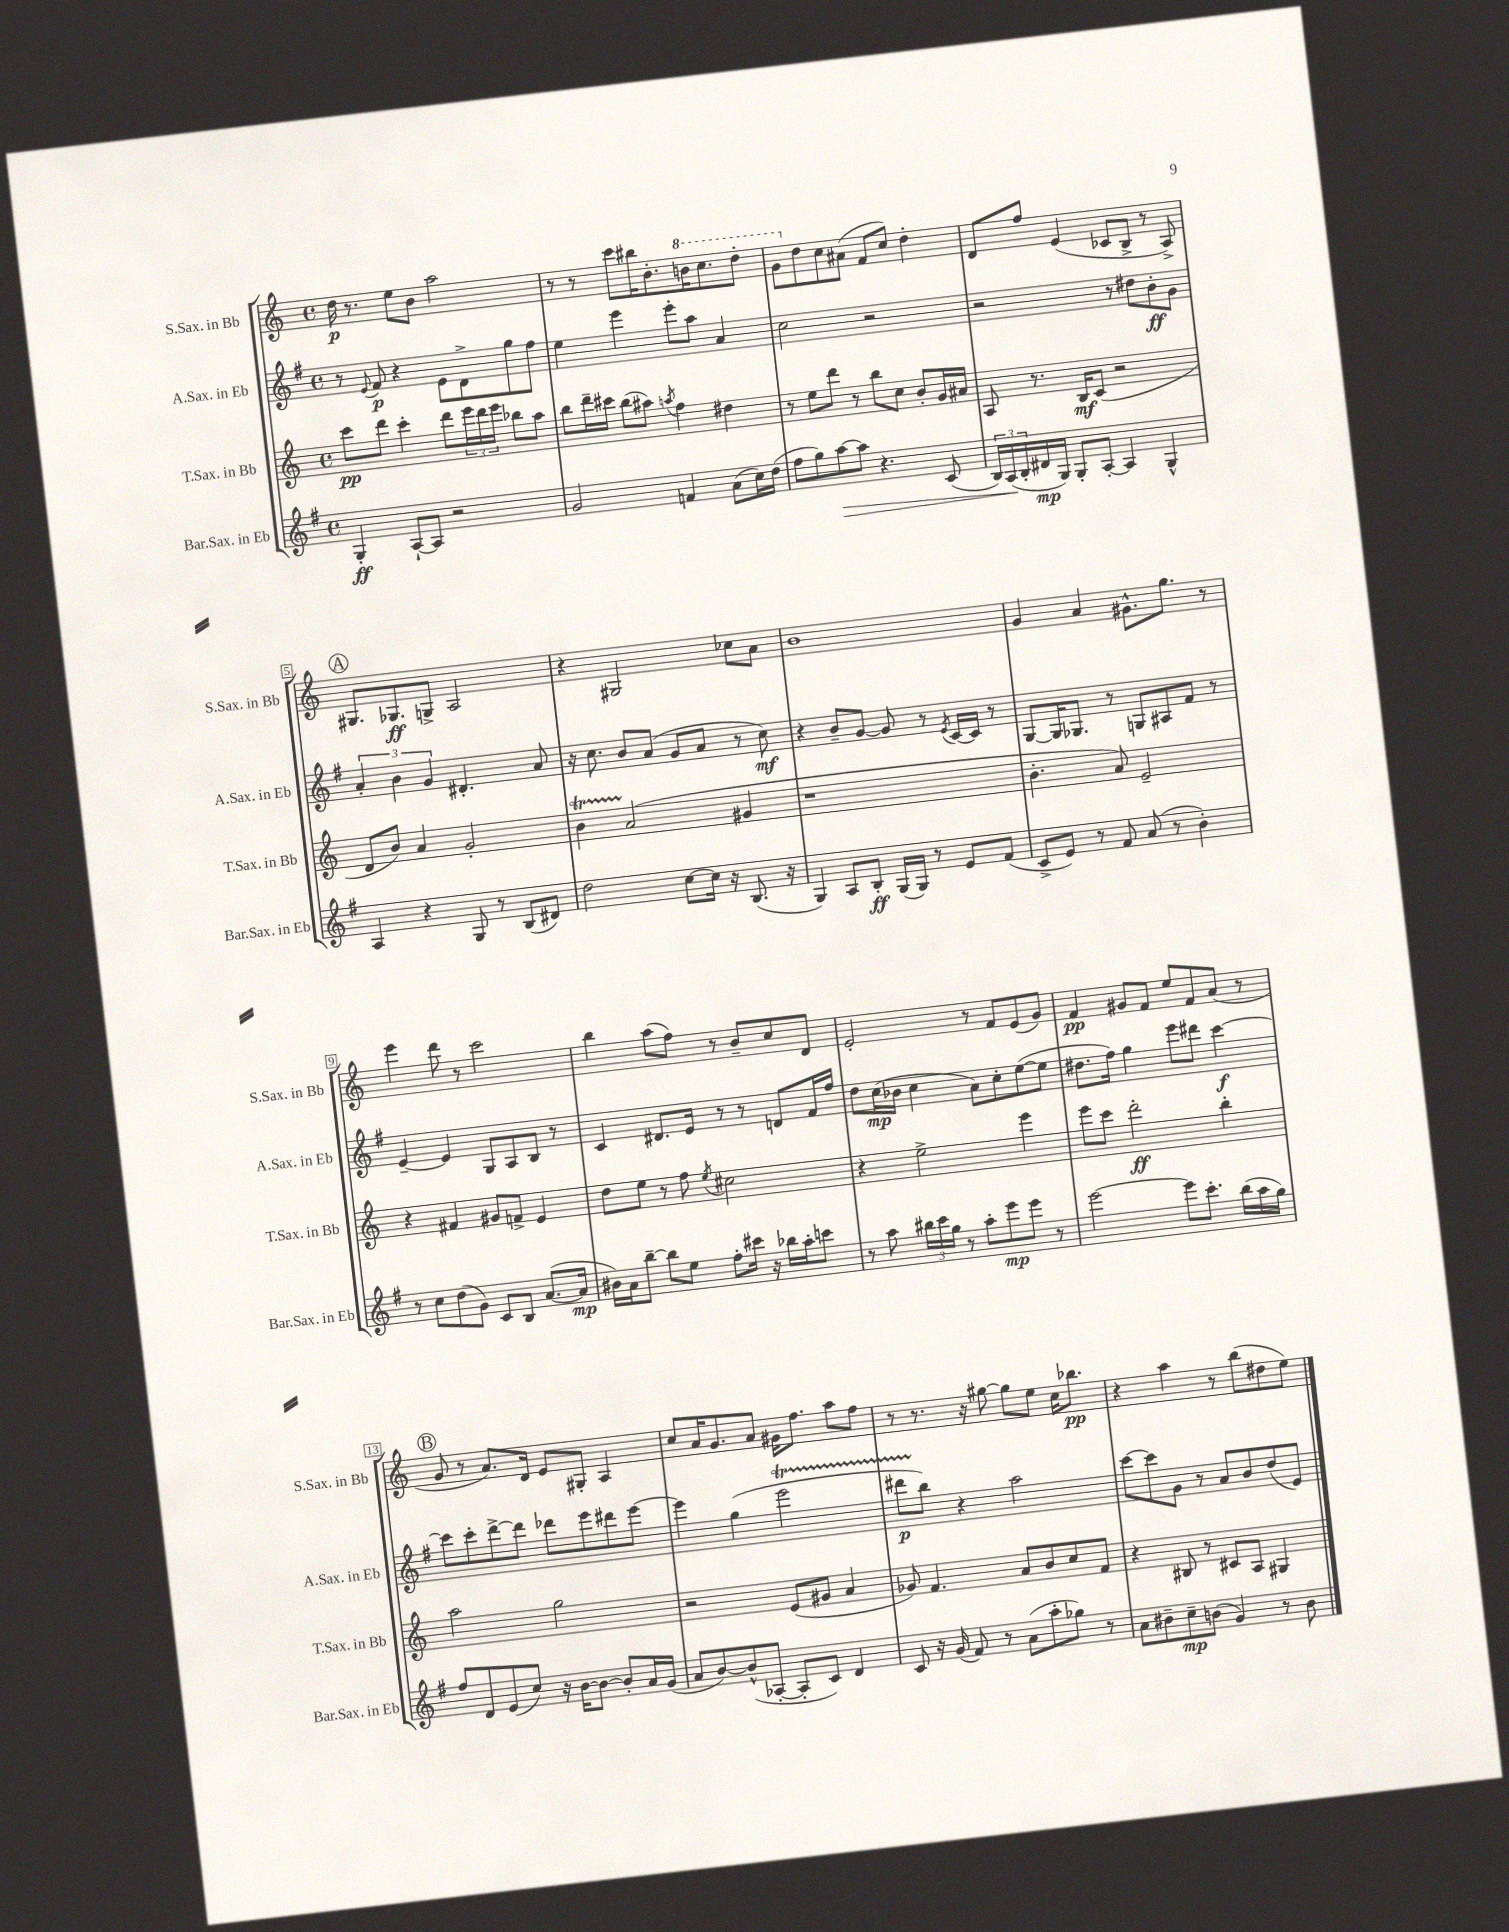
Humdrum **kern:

**kern	**dynam	**kern	**dynam	**kern	**dynam	**kern	**dynam
*part4	*part4	*part3	*part3	*part2	*part2	*part1	*part1
*staff4	*staff4	*staff3	*staff3	*staff2	*staff2	*staff1	*staff1
*I"Bar.Sax. in Eb	*	*I"T.Sax. in Bb	*	*I"A.Sax. in Eb	*	*I"S.Sax. in Bb	*
*I'Bar.Sax. in Eb	*	*I'T.Sax. in Bb	*	*I'A.Sax. in Eb	*	*I'S.Sax. in Bb	*
*clefG2	*	*clefG2	*	*clefG2	*	*clefG2	*
*k[f#]	*	*k[]	*	*k[f#]	*	*k[]	*
*M4/4	*	*M4/4	*	*M4/4	*	*M4/4	*
*met(c)	*	*met(c)	*	*met(c)	*	*met(c)	*
=1	=1	=1	=1	=1	=1	=1	=1
4G'/	ff	8ccc\L	pp	8r	.	16dd\	p
.	.	.	.	.	.	8.r	.
.	.	.	.	8qqe/	.	.	.
.	.	8ddd\J	.	8f#/	p	.	.
[8A`/L	.	4ccc'\	.	4r	.	8ee\L	.
8A/J]	.	.	.	.	.	8b\J	.
2r	.	8ddd\L	.	8e\L	.	2aa\	.
.	.	24eee\L	.	8d^\	.	.	.
.	.	24ddd\	.	.	.	.	.
.	.	24eee\JJ	.	.	.	.	.
.	.	8bb-X\L	.	8gg\	.	.	.
.	.	8aa\J	.	8ff#\J	.	.	.
=2	=2	=2	=2	=2	=2	=2	=2
2g/	.	8bb\L	.	4ee\	.	8r	.
.	.	16ddd~\L	.	.	.	8r	.
.	.	16ccc#X\JJ	.	.	.	.	.
.	.	(8bb\L	.	4eee\	.	8ccc\L	.
.	.	8aa#X\J)	.	.	.	16bb#X\K	.
.	.	.	.	.	.	8.b'\	.
.	.	8qaan/	.	.	.	.	.
4fn/	.	4ff\	.	8eee'\L	.	.	.
*	*	*	*	*	*	*8va	*
.	.	.	.	8aa\J	.	16bbn\K	.
.	.	.	.	.	.	8.ccc\	.
(8a\L	.	4dd#X\	.	4a/	.	.	.
16cc\L)	.	.	.	.	.	8ddd'\J	.
(16dd\JJ	.	.	.	.	.	.	.
=3	=3	=3	=3	=3	=3	=3	=3
8ff#\L	.	8r	.	2cc\	.	8gg\L	.
*	*	*	*	*	*	*X8va	*
8gg\)	.	8ee\L	.	.	.	8dd\	.
!	!LO:HP:b	!	!	!	!	!	!
[8aa\	>	8ddd\J	.	.	.	8cc\	.
8aa\J]	.	8r	.	.	.	(8a#X\J	.
4.r	.	8bb\L	.	2r	.	8f/L	.
.	.	8cc\J	.	.	.	8cc/J)	.
.	.	8b'/L	.	.	.	4dd'\	.
(8c/	.	16g/L	.	.	.	.	.
.	.	16a#X/JJ	.	.	.	.	.
=4	=4	=4	=4	=4	=4	=4	=4
24B/LL)	.	8A/	.	2r	.	8d/L	.
(24A/	.	.	.	.	.	.	.
24B'/	]	.	.	.	.	.	.
16d#X/	mp	8.r	.	.	.	8ff/J	.
16G/JJ)	.	.	.	.	.	.	.
8G'/L	.	.	.	.	.	(4e/	.
.	.	16B/KL	mf	.	.	.	.
[8A'/J	.	(8c/J	.	.	.	.	.
4A/]	.	2r	.	8r	.	8c-X/L	.
.	.	.	.	8dd#X\L	.	8B^/J	.
4G^^/	.	.	.	8b'\	ff	8r	.
.	.	.	.	8g\J	.	8A^/)	.
!!LO:LB:g=z
!!LO:REH:place=s1:t=A
=5	=5	=5	=5	=5	=5	=5	=5
4A/	.	8d/L	.	6a'/	.	8.G#X/L	.
.	.	8b/J)	.	.	.	.	.
.	.	.	.	6b\	.	.	.
.	.	.	.	.	.	8.G-X/	ff
4r	.	4a/	.	.	.	.	.
.	.	.	.	6g/	.	.	.
.	.	.	.	.	.	8Gn^/J	.
8G/	.	2g'/	.	4.d#X'/	.	2A/	.
8r	.	.	.	.	.	.	.
(8B/L	.	.	.	.	.	.	.
8d#X/J)	.	.	.	8a/	.	.	.
=6	=6	=6	=6	=6	=6	=6	=6
2dd\	.	4bt\	.	16r	.	4r	.
.	.	.	.	8.cc\	.	.	.
.	.	(2a/	.	8b/L	.	2G#X/	.
.	.	.	.	(8a/J	.	.	.
[8cc\L	.	.	.	8g/L	.	.	.
16cc\Jk]	.	.	.	8a/J	.	.	.
16r	.	.	.	.	.	.	.
(8.B/	.	4g#X/	.	8r	.	8cc-X\L	.
.	.	.	.	8cc\)	mf	8a\J	.
16r	.	.	.	.	.	.	.
=7	=7	=7	=7	=7	=7	=7	=7
4G/)	.	1r	.	4r	.	1b	.
8A/L	.	.	.	8b~/L	.	.	.
8B'/J	ff	.	.	[8g/J	.	.	.
(16G/LL	.	.	.	8g/]	.	.	.
16G/JJ)	.	.	.	.	.	.	.
8r	.	.	.	8r	.	.	.
.	.	.	.	8qe/	.	.	.
8e/L	.	.	.	[16c/LL	.	.	.
.	.	.	.	16c/JJ]	.	.	.
(8f#/J	.	.	.	8r	.	.	.
=8	=8	=8	=8	=8	=8	=8	=8
8c^/L	.	4.b'\	.	[8G/L	.	4g/	.
8e/J)	.	.	.	16G/K]	.	.	.
.	.	.	.	8.G-X/J	.	.	.
8r	.	.	.	.	.	4a/	.
8f#/	.	8a/)	.	8r	.	.	.
(8a/	.	2e~/	.	8Gn/L	.	8.g#X^^\L	.
8r	.	.	.	8A#X/	.	.	.
.	.	.	.	.	.	8.gg\J	.
4b'\)	.	.	.	8f#/J	.	.	.
.	.	.	.	8r	.	8r	.
!!LO:LB:g=z
=9	=9	=9	=9	=9	=9	=9	=9
8r	.	4r	.	[4e~/	.	4eee\	.
8cc\L	.	.	.	.	.	.	.
(8dd\	.	4f#X/	.	4e/]	.	8ddd\	.
8g\J)	.	.	.	.	.	8r	.
8c/L	.	8g#X/L	.	8G/L	.	2ccc\	.
8B/J	.	8fn^/J	.	8A/	.	.	.
([8.a/L	.	4e/	.	8B/J	.	.	.
.	.	.	.	8r	.	.	.
16a/Jk]	mp	.	.	.	.	.	.
=10	=10	=10	=10	=10	=10	=10	=10
16b#X\LL)	.	8dd\L	.	4c/	.	4bb\	.
16a\J	.	.	.	.	.	.	.
[8bb~\J	.	8ee\J	.	.	.	.	.
8bb\L]	.	8r	.	8.d#X/L	.	(8aa\L	.
8ee\J	.	8ff\	.	.	.	8ff\J)	.
.	.	.	.	16e/Jk	.	.	.
.	.	8qee/	.	.	.	.	.
8ff#'\L	.	2cc#X\	.	8r	.	8r	.
16ccc#X\Jk	.	.	.	8r	.	8b~/L	.
16r	.	.	.	.	.	.	.
16bb-X\LL	.	.	.	8dn/L	.	8cc/	.
16aa'\J	.	.	.	.	.	.	.
8cccn\J	.	.	.	16f#/L	.	8d/J	.
.	.	.	.	16ff#/JJ	.	.	.
=11	=11	=11	=11	=11	=11	=11	=11
8r	.	4r	.	8dd\L	.	2e'/	.
8aa\	.	.	.	(16cc\L	mp	.	.
.	.	.	.	16b-X\JJ	.	.	.
24bb#X\LL	.	2ee^\	.	4cc\	.	.	.
24ccc\	.	.	.	.	.	.	.
24gg\JJ	.	.	.	.	.	.	.
8r	.	.	.	.	.	.	.
8aa'\L	.	.	.	8a\L)	.	8r	.
8eee\	mp	.	.	8cc'\	.	8f/L	.
8eee\J	.	4eee\	.	([8ee\	.	(8e/	.
8r	.	.	.	8ee\J]	.	8g/J)	.
=12	=12	=12	=12	=12	=12	=12	=12
[2eee\	.	8eee\L	.	8.dd#X\L	.	4f/	pp
.	.	8ccc\J	.	.	.	.	.
.	.	.	.	16ff#\Jk)	.	.	.
.	.	2ddd'\	ff	4gg\	.	8g#X/L	.
.	.	.	.	.	.	8f/J	.
8eee\L]	.	.	.	8eee\L	.	8ee/L	.
8.ccc'\J	.	.	.	8ddd#X\J	.	8f/	.
.	.	4bb'\	.	[4ccc\	f	(8a/J	.
(16bb\LL	.	.	.	.	.	.	.
16aa\	.	.	.	.	.	8r	.
16gg\JJ)	.	.	.	.	.	.	.
!!LO:LB:g=z
!!LO:REH:place=s1:t=B
=13	=13	=13	=13	=13	=13	=13	=13
8ff#/L	.	2aa\	.	8ccc\L]	.	8g/	.
8d/	.	.	.	8ccc'\	.	8r	.
(8e/	.	.	.	[8ddd^\	.	8.a/L)	.
8cc/J)	.	.	.	8ddd\J]	.	.	.
.	.	.	.	.	.	16d/Jk	.
16r	.	2gg\	.	8ddd-X\L	.	8e/L	.
[16b\KL	.	.	.	.	.	.	.
8b\J_	.	.	.	8eee\	.	8G#X'/J	.
8b'/L]	.	.	.	8ddd#X\	.	4A/	.
16a/L	.	.	.	[8eee\J	.	.	.
(16g/JJ	.	.	.	.	.	.	.
=14	=14	=14	=14	=14	=14	=14	=14
8a/L	.	2r	.	4eee\]	.	8cc/L	.
[8b/)	.	.	.	.	.	16a/K	.
.	.	.	.	.	.	8.g/	.
(8b^^/]	.	.	.	(4gg\	.	.	.
[8A-X'/J	.	.	.	.	.	8a/J	.
8A-'/L]	.	(8e/L	.	2eeeT\	.	16g#X\KL	.
.	.	.	.	.	.	8.ff\J	.
8c/J)	.	8g#X/J	.	.	.	.	.
4d/	.	4a/	.	.	.	8aa\L	.
.	.	.	.	.	.	8ff\J	.
=15	=15	=15	=15	=15	=15	=15	=15
8c/	.	8g-X/)	.	8ddd#XTTT\L	p	8r	.
16r	.	4.f/	.	8bb\J)	.	8.r	.
(16g/	.	.	.	.	.	.	.
8f#/)	.	.	.	4r	.	.	.
.	.	.	.	.	.	16r	.
8r	.	.	.	.	.	[8gg#X\	.
(8a\L	.	8a/L	.	2aa\	.	8gg#\L]	.
8aa'\	.	8b/	.	.	.	8ee\J	.
8gg-X\J)	.	8cc/	.	.	.	16cc\KL	.
.	.	.	.	.	.	8.bb-X\J	pp
8r	.	8f/J	.	.	.	.	.
=16	=16	=16	=16	=16	=16	=16	=16
8a\L	.	4r	.	[8ccc\L	.	4r	.
8b#X~\	.	.	.	8ccc\]	.	.	.
8cc~\	mp	8B#X/	.	8g\J	.	4aa\	.
(8bn\J	.	8r	.	8r	.	.	.
4g/)	.	8c#X/L	.	8a/L	.	8r	.
.	.	8A/J	.	8b/	.	(8bb\L	.
8r	.	4G#X/	.	(8dd/	.	8dd#X\	.
8b\	.	.	.	8e/J)	.	8ee\J)	.
==	==	==	==	==	==	==	==
*-	*-	*-	*-	*-	*-	*-	*-
